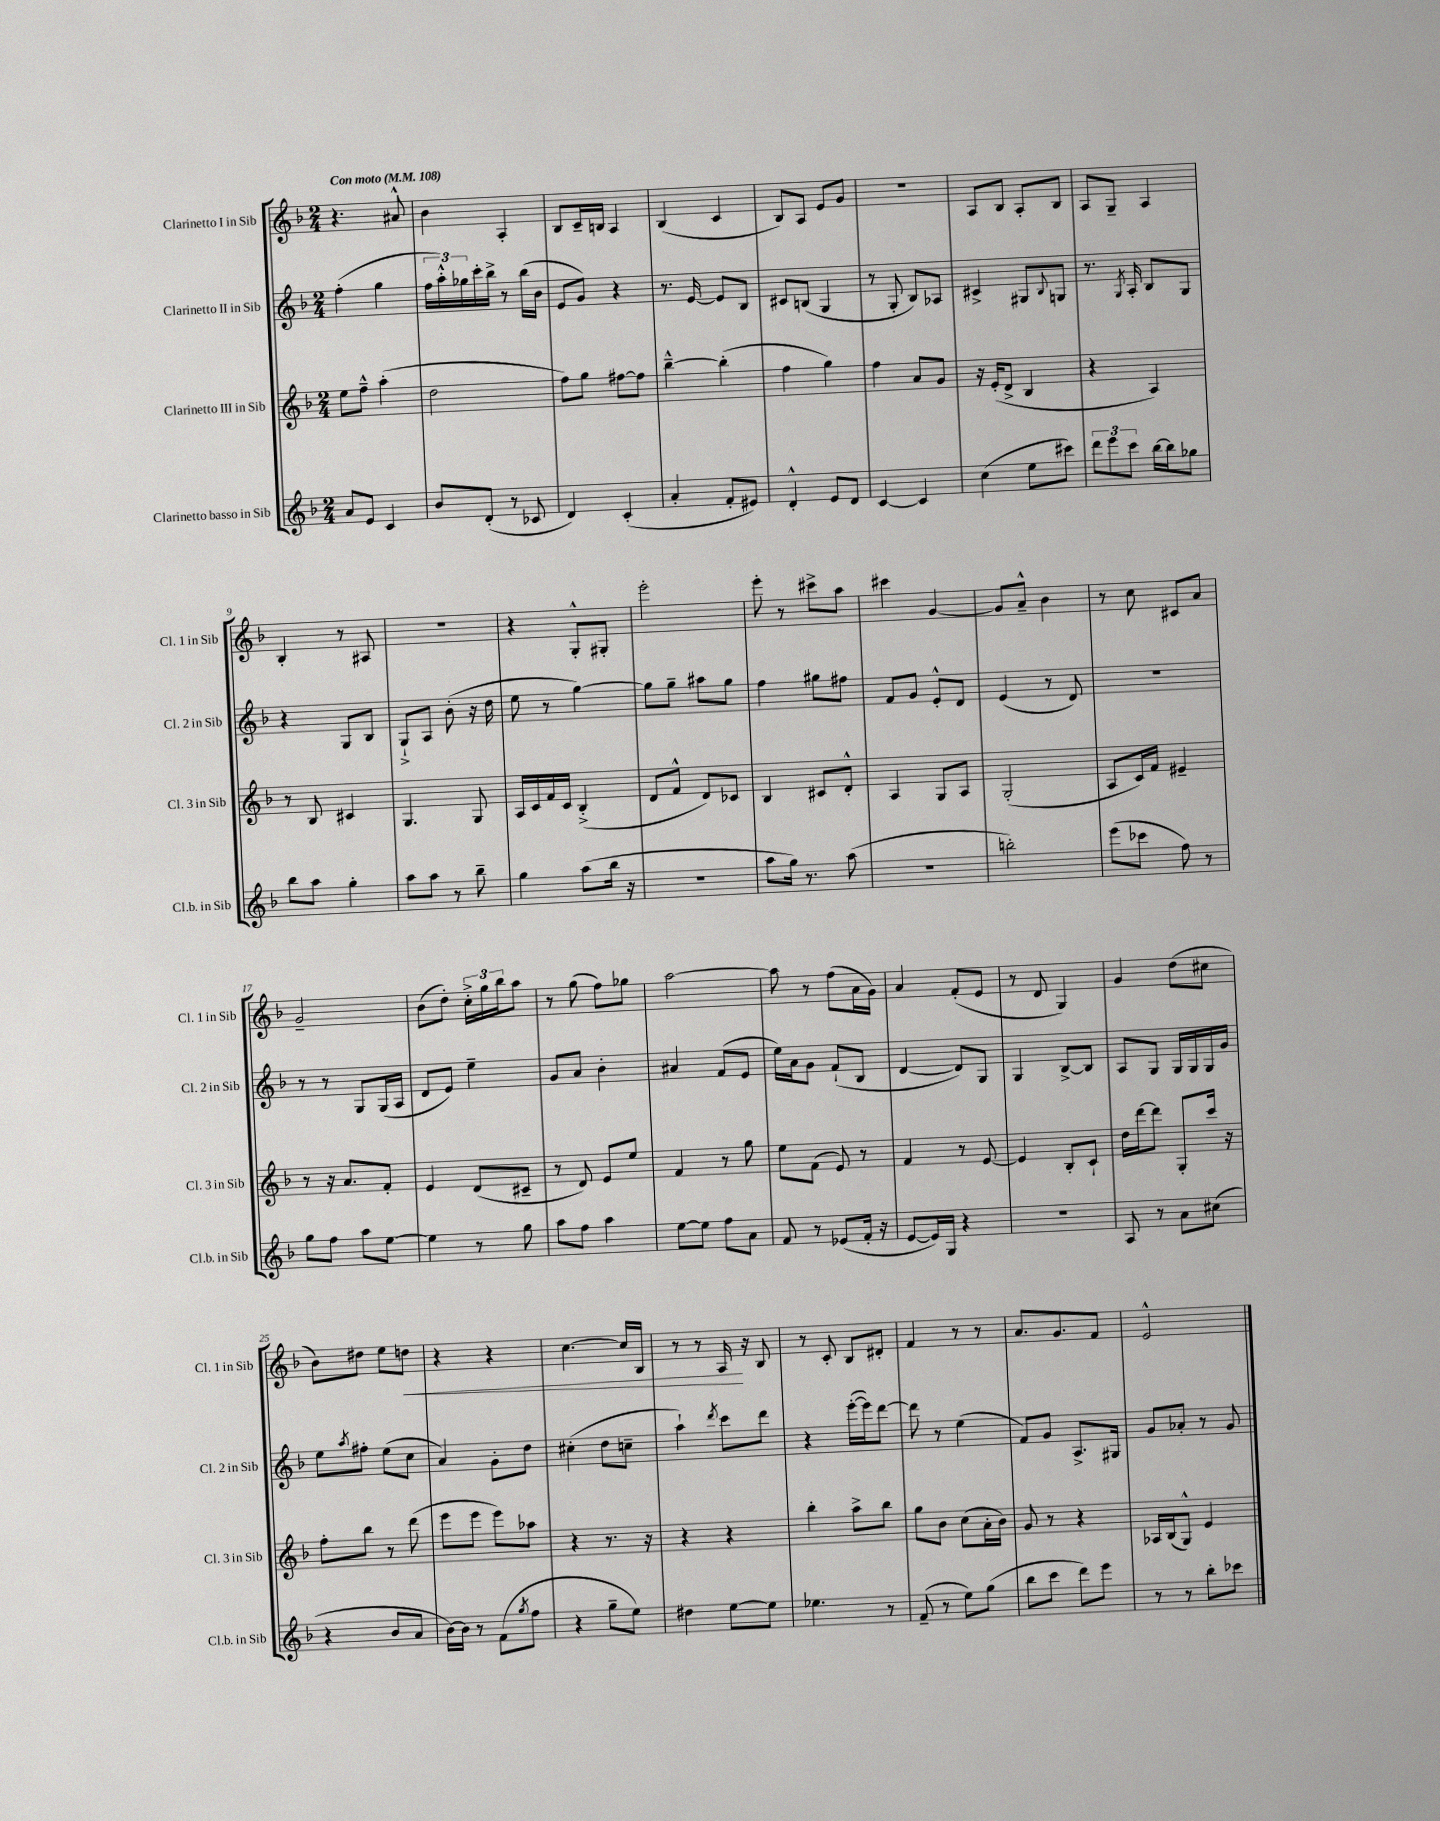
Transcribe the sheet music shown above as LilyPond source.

<<
\new StaffGroup <<
\new Staff = "s0" \with { instrumentName = "Clarinetto I in Sib" shortInstrumentName = "Cl. 1 in Sib" } {
    \clef treble \key f \major \numericTimeSignature \time 2/4 \tempo "Con moto" 4 = 108
    r4. ais'8-^ |
    bes'4 a4-. |
    bes8 c'16-- b16 a4 |
    bes4( c'4 |
    bes8) a8 e'8 g'8 |
    r2 |
    a8 bes8 a8-. bes8 |
    a8 g8-- a4 |
    bes4-. r8 ais8 |
    R2 |
    r4 g8-.-^ gis8-. |
    e'''2-. |
    e'''8-. r8 cis'''8-> a''8 |
    cis'''4 g'4~ |
    g'8 a'8---^ bes'4 |
    r8 c''8 cis'8 a'8 |
    g'2-- |
    bes'8( d''8-.) \tuplet 3/2 { c''16-.-> g''16 bes''16 } a''8 |
    r8 g''8( f''8) ges''8 |
    a''2~ |
    a''8 r8 f''8( a'16 g'16) |
    a'4 f'8-.( e'8 |
    r8 d'8 g4) |
    g'4 d''8( cis''8 |
    bes'8) dis''8 e''8 d''8\< |
    r4 r4 |
    c''4.~ c''16 bes16 |
    r8 r8 a16\! r16 bes8 |
    r8 c'8-. bes8 dis'8-. |
    f'4 r8 r8 |
    a'8. g'8. f'8 |
    e'2-^ \bar "|." |
}
\new Staff = "s1" \with { instrumentName = "Clarinetto II in Sib" shortInstrumentName = "Cl. 2 in Sib" } {
    \clef treble \key f \major \numericTimeSignature \time 2/4
    f''4-.( g''4 |
    \tuplet 3/2 { f''16 a''16-.-^) ges''16 } c'''16-. bes''16-> r8 bes''16( bes'16 |
    e'8 g'8) r4 |
    r8. e'16~ e'8 bes8 |
    cis'8 b8( g4 |
    r8 g8-. bes8) aes8 |
    cis'4-> gis8 \appoggiatura { bes8 } g8 |
    r8. \acciaccatura { g8 } a16-. bes8 g8 |
    r4 g8 bes8 |
    g8-!-> a8 bes'8-.( r16 d''16 |
    e''8 r8 g''4~) |
    g''8 g''8-- ais''8 g''8 |
    f''4 gis''8 fis''8 |
    f'8 g'8 e'8-.-^ d'8 |
    e'4( r8 d'8) |
    r2 |
    r8 r8 g8 g16( a16 |
    d'8 e'8) e''4-- |
    g'8 a'8 bes'4-. |
    ais'4 f'8( e'8 |
    e''16) a'16 g'8 f'8-!( bes8 |
    d'4~ d'8) g8 |
    g4 bes8~-> bes8 |
    a8 g8 g16 g16 g16 g'16 |
    e''8 \acciaccatura { a''8 } fis''8-. e''8( c''8 |
    a'4) g'8-. d''8 |
    cis''4-.( d''8 c''8-- |
    a''4-!) \acciaccatura { d'''8 } c'''8 d'''8 |
    r4 e'''16~-.( e'''16) d'''8~ |
    d'''8 r8 e''4( |
    f'8) g'8 a8.-> gis16 |
    g'8 aes'8-. r8 g'8 \bar "|." |
}
\new Staff = "s2" \with { instrumentName = "Clarinetto III in Sib" shortInstrumentName = "Cl. 3 in Sib" } {
    \clef treble \key f \major \numericTimeSignature \time 2/4
    e''8 f''8---^ a''4-.( |
    d''2 |
    f''8) g''8 fis''8~ fis''8 |
    bes''4~---^ bes''4-.( |
    f''4 g''4) |
    f''4 a'8 g'8 |
    r16 e'16-.( d'8-> bes4 |
    r4 a4) |
    r8 bes8 cis'4 |
    g4. g8 |
    a16 c'16 f'16 c'16 bes4-.->( |
    d'8 f'8-^ d'8) ces'8 |
    bes4 cis'8 d'8-.-^ |
    a4 g8 a8 |
    g2-.( |
    a8 c'16) f'16 eis'4-- |
    r8 r16 a'8. f'8-. |
    e'4 d'8( cis'8-- |
    r8 d'8) e'8 e''8 |
    f'4 r8 g''8 |
    e''8 f'8( e'8) r8 |
    f'4 r8 e'8~ |
    e'4 bes8-. c'8-! |
    d''16 d'''16~ d'''8 g8-. c'''16 r16 |
    f''8-. bes''8 r8 d'''8( |
    e'''8 e'''8 e'''8) aes''8 |
    r4 r8. r16 |
    r4 r4 |
    bes''4-. a''8-> bes''8 |
    g''8 bes'8 c''8( a'16-. bes'16) |
    g'8 r8 r4 |
    aes16 bes16( g8-^) e'4 \bar "|." |
}
\new Staff = "s3" \with { instrumentName = "Clarinetto basso in Sib" shortInstrumentName = "Cl.b. in Sib" } {
    \clef treble \key f \major \numericTimeSignature \time 2/4
    a'8 e'8 c'4 |
    bes'8 d'8-.( r8 ces'8 |
    d'4) c'4-.( |
    a'4-. f'8-. eis'8) |
    d'4-.-^ e'8 d'8 |
    c'4~ c'4 |
    c''4( e''8 cis'''8) |
    \tuplet 3/2 { d'''8 e'''8 c'''8 } bes''16~ bes''16 ges''8 |
    bes''8 a''8 g''4-. |
    a''8 a''8 r8 bes''8-- |
    g''4 a''8( bes''16 r16 |
    r2 |
    a''8 g''16) r8. a''8( |
    R2 |
    b''2-.) |
    e'''8( ces'''8 f''8) r8 |
    g''8 f''8 a''8 e''8~ |
    e''4 r8 g''8 |
    a''8 f''8 a''4 |
    e''8~ e''8 f''8 a'8 |
    f'8 r8 ees'8( f'16-. r16 |
    e'8~ e'16) g16 r4 |
    R2 |
    a8 r8 a'8 cis''8( |
    r4 bes'8 a'8 |
    bes'16~) bes'16 r8 f'8( \acciaccatura { g''8 } f''8 |
    r4 g''8-- e''8) |
    dis''4 e''8~ e''8 |
    ees''4. r8 |
    f'8--( r8 e''8) g''8( |
    bes''8 c'''8 d'''8) e'''8 |
    r8 r8 bes''8-. ces'''8 \bar "|." |
}
>>
>>
